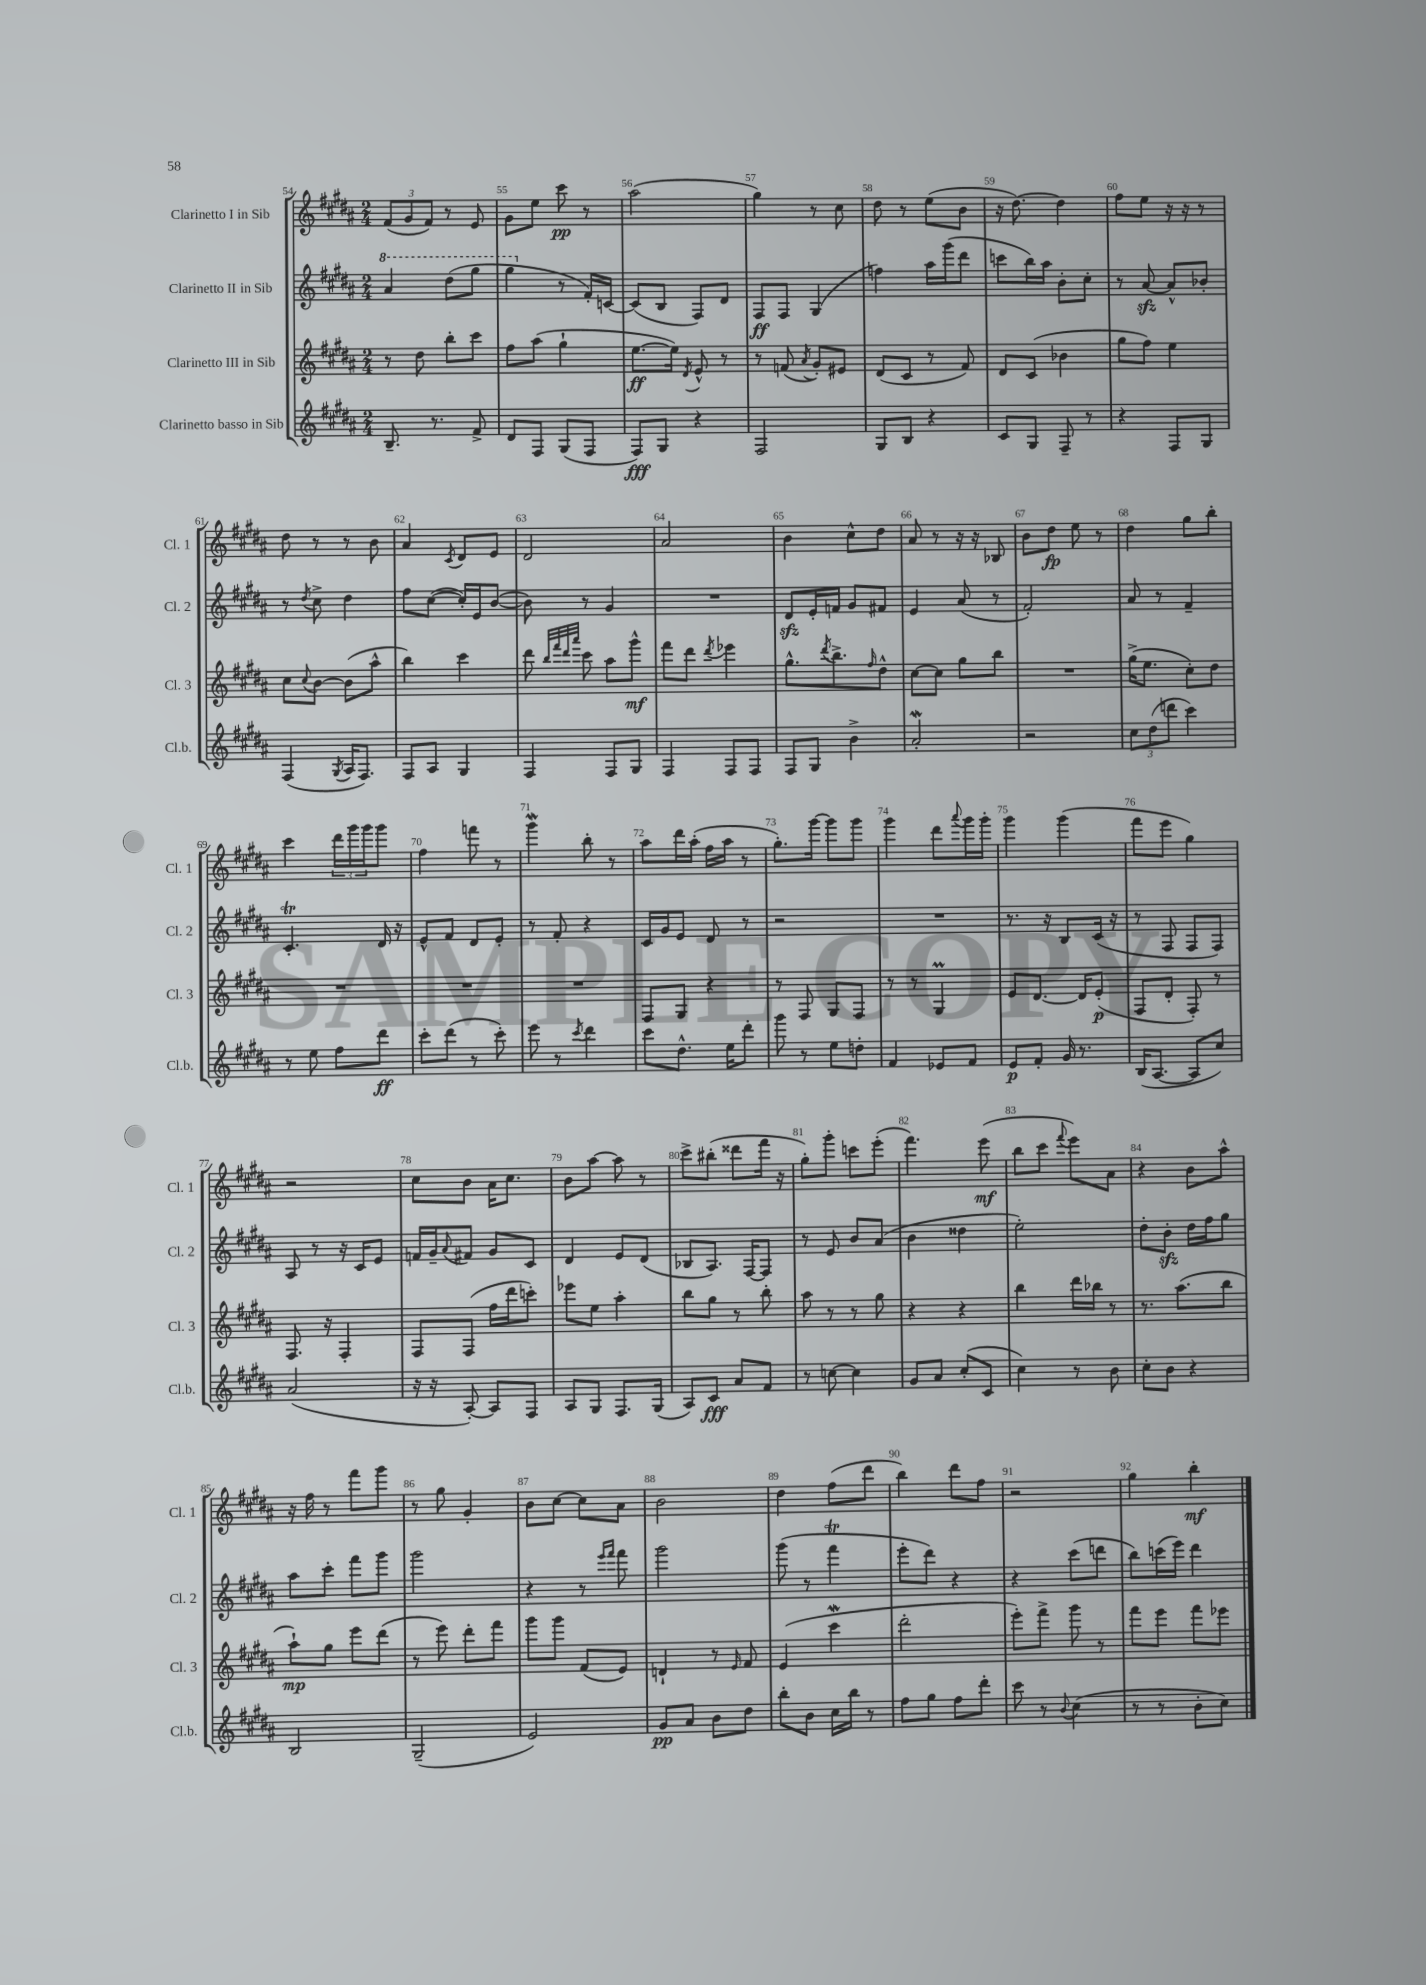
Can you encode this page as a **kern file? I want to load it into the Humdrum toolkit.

**kern	**kern	**kern	**kern
*staff4	*staff3	*staff2	*staff1
*clefG2	*clefG2	*clefG2	*clefG2
*k[f#c#g#d#a#]	*k[f#c#g#d#a#]	*k[f#c#g#d#a#]	*k[f#c#g#d#a#]
*M2/4	*M2/4	*M2/4	*M2/4
8.B~	8r	4aa#	(12f#
.	.	.	12g#
.	8dd#	.	.
.	.	.	12f#)
8.r	.	.	.
.	8bb'	(8ddd#	8r
8f#^	8ccc#	8ggg#	8e
=	=	=	=
8d#	8ff#	4ggg#	8g#
8F#	(8aa#	.	8ee
(8G#	4gg#`	8r	8ccc#
8F#	.	16f#')	8r
.	.	[16c	.
=	=	=	=
8F#)	[8.ee	(8c]	(2aa#
8G#	.	8B	.
.	16ee])	.	.
.	8qd#	.	.
4r	8e^^	8F#)	.
.	8r	8d#	.
=	=	=	=
2F#	8r	8F#	4gg#)
.	(8f	8F#	.
.	8qa#	.	.
.	8g#')	(4G#	8r
.	8e#	.	8cc#
=	=	=	=
8G#	(8d#	4ff)	8dd#
8B	8c#	.	8r
4r	8r	16aa#	(8ee
.	.	(16ggg#	.
.	8f#)	8ddd#	8b
=	=	=	=
8c#	8d#	8ccc	16r
.	.	.	[8.dd#)
8G#	(8c#	16bb)	.
.	.	16aa#	.
8F#~	4b-	8b'	4dd#]
8r	.	8cc#'	.
=	=	=	=
4r	8gg#	8r	8ff#
.	8ff#)	[8a#	8ee
8F#	4ee	8a#^^]	16r
.	.	.	16r
8G#	.	8b-'	8r
=	=	=	=
(4F#	8cc#	8r	8dd#
.	8qqcc#	8qdd#	.
.	[8b	8cc#^	8r
8qG#	.	.	.
16A#	(8b]	4dd#	8r
8.F#)	.	.	.
.	8aa#^^	.	8b
=	=	=	=
8F#	4bb)	8ff#	4a#
8A#	.	([8cc#	.
.	.	.	8qc#
4G#	4ccc#	16cc#'])	8d#
.	.	16e	.
.	.	([8b	8e
=	=	=	=
4F#	8ddd#	8b])	2d#
.	32qqbb	.	.
.	32qqfff#	.	.
.	32qqddd#	.	.
.	32qqaaa#	.	.
.	8ccc#	8r	.
8F#	8aa#	4g#	.
8G#	8ggg#^^	.	.
=	=	=	=
4F#	8fff#	2r	2a#
.	8ddd#	.	.
.	8qddd#	.	.
8F#	4eee-	.	.
8F#	.	.	.
=	=	=	=
8F#	8.gg#^^	8d#	4b
8G#	.	16e'	.
.	8qddd#	.	.
.	8.bb^	16f	.
4b^	.	8g#	8cc#^^
.	16qqff#	.	.
.	8dd#^^	8f#	8dd#
=	=	=	=
2a#'	[8cc#	4e	8a#
.	8cc#]	.	8r
.	8gg#	(8a#	16r
.	.	.	16r
.	8bb	8r	8B-
=	=	=	=
2r	2r	2f#')	8b
.	.	.	8dd#
.	.	.	8ee
.	.	.	8r
=	=	=	=
12cc#	(16gg#^	8a#	4dd#
.	8.ee	.	.
(12dd#	.	.	.
.	.	8r	.
12ddd	.	.	.
4ccc#)	8cc#')	4f#~	8gg#
.	8dd#	.	8bb'
=	=	=	=
8r	2r	4.c#'	4ccc#
8ee	.	.	.
8ff#	.	.	24ddd#
.	.	.	24ggg#
.	.	.	24ggg#
8ddd#	.	16d#	8ggg#
.	.	16r	.
=	=	=	=
8ccc#'	2r	8e^^	4ff#
(8ddd#	.	8f#	.
8r	.	8d#	8fff
8ccc#')	.	8e'	8r
=	=	=	=
8eee	2r	8r	4ggg#
8r	.	8f#'	.
8qccc#	.	.	.
4ddd#	.	4r	8bb'
.	.	.	8r
=	=	=	=
8ccc#	8F#	16c#	8aa#
.	.	16g#	.
8.dd#^^	8G#	8e	16ddd#
.	.	.	(16aa#'
.	4r	8d#	16ff#
16ee	.	.	16aa#
8ddd#'	.	8r	8r
=	=	=	=
8ggg#	8r	2r	8.gg#')
8r	8F#	.	.
.	.	.	[16ggg#
8ee	8G#	.	8ggg#]
8dd'	8F#	.	8ggg#
=	=	=	=
4f#	8r	2r	4ggg#
.	8r	.	.
8e-	4G#	.	8ddd#
.	.	.	8qqaaa#
8f#	.	.	16ggg#
.	.	.	16ggg#'
=	=	=	=
8e	8e	8.r	4ggg#
8f#'	[8.d#	.	.
.	.	16r	.
16g#	.	8B	(4ggg#
8.r	16d#]	.	.
.	(8e'	(16c#	.
.	.	16r	.
=	=	=	=
(16B	8F#	8r	8fff#
[8.A#	.	.	.
.	8d#'	8F#	8eee
8A#]	8F#')	8F#	4gg#)
8cc#)	8r	8F#)	.
=	=	=	=
(2a#	8.F#	8A#	2r
.	.	8r	.
.	16r	.	.
.	4F#'	16r	.
.	.	16c#	.
.	.	8e	.
=	=	=	=
16r	8F#	16f	8cc#
16r	.	16g#~	.
.	.	8qqa#	.
[8A#')	(8F#	8f#	8b
8A#]	16ff#	8g#	16a#
.	16ddd#	.	8.cc#
8F#	8ccc')	8c#	.
=	=	=	=
8A#	8eee-	4d#	8b
8G#	8ee	.	[8aa#
8.F#	4aa#'	8e	8aa#]
.	.	(8d#	8r
(16G#	.	.	.
=	=	=	=
8A#)	8bb	8B-	8ccc#^
8c#	8gg#	8.A#)	(8bb#'
8a#	8r	.	8ddd##
.	.	[16F#	.
8f#	8bb'	8F#]	16fff#
.	.	.	16r
=	=	=	=
8r	8aa#	8r	8gg#')
[8cc	8r	8e	8ggg#'
4cc]	8r	8b	8ccc
.	8gg#	(8a#	(8eee'
=	=	=	=
8g#	4r	4b	4.fff#)
8a#	.	.	.
(8cc#'	4r	4dd##	.
8c#	.	.	(8eee
=	=	=	=
4cc#)	4bb	2ee')	8bb
.	.	.	8ccc#
.	.	.	8qqfff#
8r	16ddd#	.	8eee)
.	16bb-	.	.
8b	8r	.	8a#
=	=	=	=
8cc#'	8.r	8dd#'	4r
8b	.	8b'	.
.	(8.aa#	.	.
4r	.	16dd#	8b
.	.	16ff#	.
.	8bb	8gg#	8aa#^^
=	=	=	=
2B	8aa#`)	8aa#	16r
.	.	.	16ff#
.	8gg#	8ccc#'	8r
.	8eee	8fff#	8fff#
.	(8ddd#	8ggg#	8ggg#
=	=	=	=
(2G#~	8r	2ggg#	8r
.	8eee)	.	8gg#
.	8ddd#'	.	4g#'
.	8fff#	.	.
=	=	=	=
2e)	8ggg#	4r	8b
.	8ggg#	.	[8cc#
.	(8f#	8r	8cc#]
.	.	16qqeee	.
.	.	16qqfff#	.
.	8e)	8fff#	8a#
=	=	=	=
8g#	4d`	2ggg#	2b
8a#	.	.	.
8b	8r	.	.
.	16qqe	.	.
8dd#	8f#	.	.
=	=	=	=
8bb'	(4e	(8ggg#	4dd#
8b	.	8r	.
16cc#	4ccc#	4fff#	(8ff#
16bb	.	.	.
8r	.	.	8ddd#
=	=	=	=
8ff#	2ddd#'	8eee'	4bb)
8gg#	.	8ddd#)	.
8ff#	.	4r	8ddd#
8ddd#'	.	.	8ff#
=	=	=	=
8ccc#	8eee')	4r	2r
8r	8fff#^	.	.
8qqb	.	.	.
(4cc#	8ggg#	(8ccc#	.
.	8r	8ddd	.
=	=	=	=
8r	8fff#	8bb)	4gg#
8r	8eee	(16ccc	.
.	.	16eee)	.
8b'	8fff#	4ddd#	4bb'
8cc#)	8eee-	.	.
==	==	==	==
*-	*-	*-	*-
